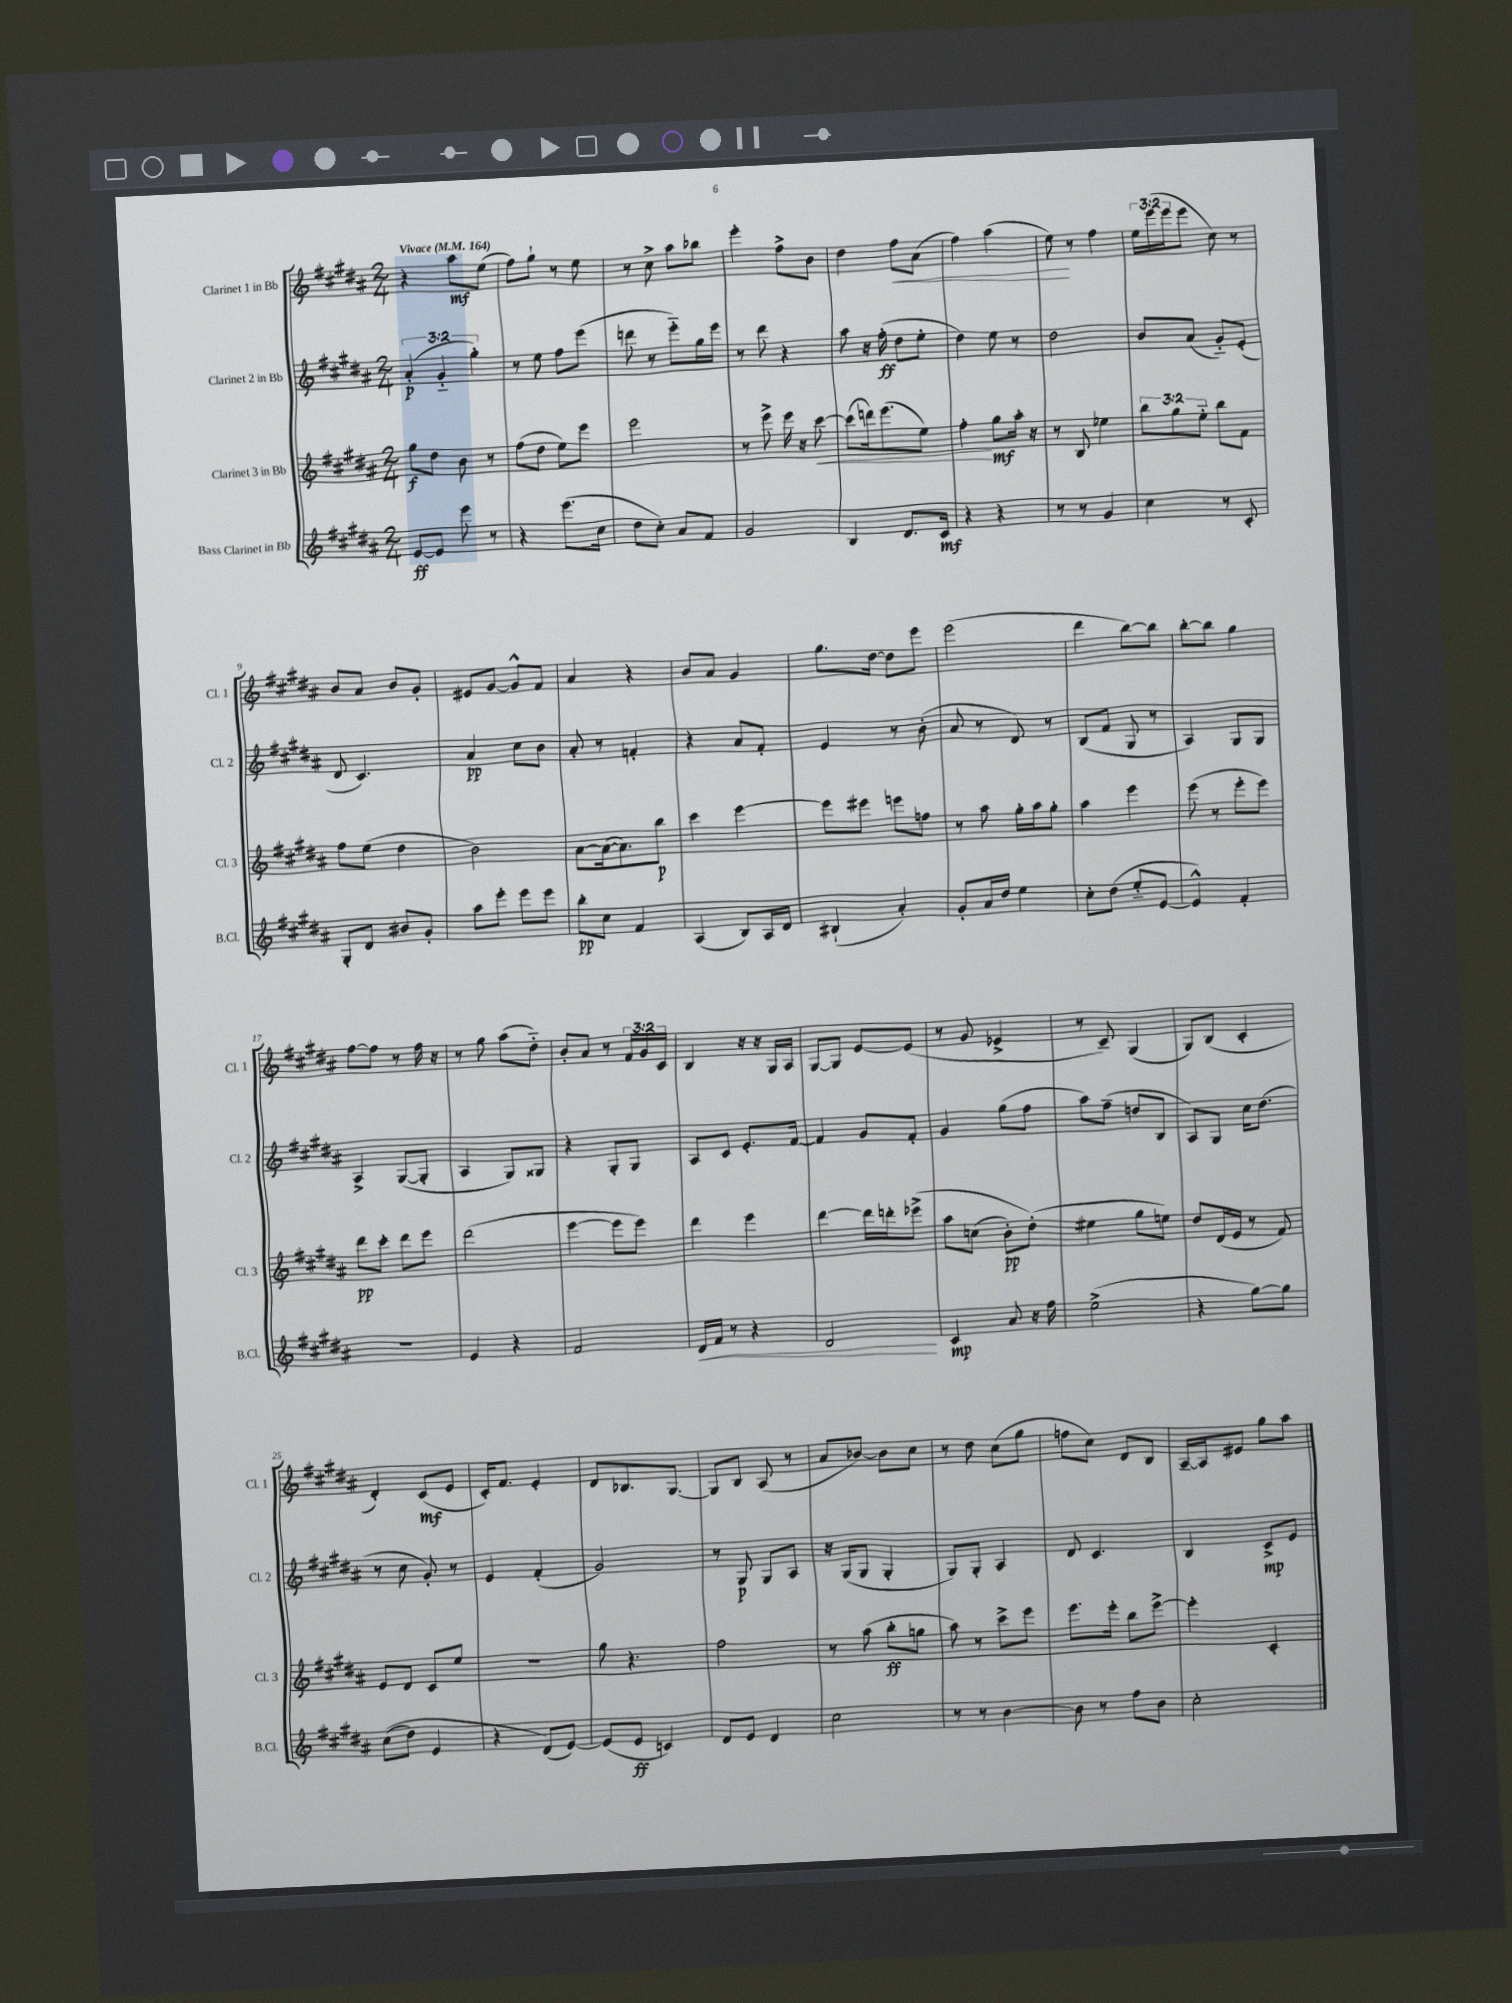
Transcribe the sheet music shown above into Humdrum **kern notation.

**kern	**dynam	**kern	**dynam	**kern	**dynam	**kern	**dynam
*part4	*part4	*part3	*part3	*part2	*part2	*part1	*part1
*staff4	*staff4	*staff3	*staff3	*staff2	*staff2	*staff1	*staff1
*I"Bass Clarinet in Bb	*	*I"Clarinet 3 in Bb	*	*I"Clarinet 2 in Bb	*	*I"Clarinet 1 in Bb	*
*I'B.Cl.	*	*I'Cl. 3	*	*I'Cl. 2	*	*I'Cl. 1	*
*clefG2	*	*clefG2	*	*clefG2	*	*clefG2	*
*k[f#c#g#d#a#]	*	*k[f#c#g#d#a#]	*	*k[f#c#g#d#a#]	*	*k[f#c#g#d#a#]	*
*M2/4	*	*M2/4	*	*M2/4	*	*M2/4	*
*MM164	*	*MM164	*	*MM164	*	*MM164	*
=1	=1	=1	=1	=1	=1	=1	=1
!	!	!	!	!	!	!LO:TX:a:B:t=Vivace	!
[8e/L	ff	8gg#\L	f	(6a#'/	p	4r	.
8e/J]	.	8dd#\J	.	.	.	.	.
.	.	.	.	6g#/	.	.	.
8eee\	.	8b\	.	.	.	8aa#\L	mf
.	.	.	.	6gg#'\)	.	.	.
8r	.	8r	.	.	.	(8ee\J	.
=2	=2	=2	=2	=2	=2	=2	=2
4r	.	(8ff#\L	.	8r	.	8ff#\L)	.
.	.	8dd#\J	.	8ee\	.	8gg#`\J	.
(8.eee\L	.	8ee\L)	.	8ff#\L	.	8r	.
.	.	8eee\J	.	(8eee\J	.	8ee\	.
16cc#\Jk	.	.	.	.	.	.	.
=3	=3	=3	=3	=3	=3	=3	=3
8dd#\L	.	2eee\	.	8dddn\	.	8r	.
8cc#'\J)	.	.	.	8r	.	8cc#^\	.
8a#/L	.	.	.	8eee\L)	.	8aa#\L	.
8f#/J	.	.	.	16gg#\L	.	8bb-X\J	.
.	.	.	.	16eee\JJ	.	.	.
=4	=4	=4	=4	=4	=4	=4	=4
2g#/	.	8r	.	8r	.	4eee'\	.
.	.	8eee^\	.	8ddd#\	.	.	.
.	.	16eee\	.	4r	.	8ff#^\L	.
.	.	16r	.	.	.	.	.
!	!	!	!LO:HP:b	!	!	!	!
.	.	[8ccc#\	<	.	.	8b\J	.
=5	=5	=5	=5	=5	=5	=5	=5
4B/	.	(8ccc#\L]	.	8aa#\	.	4dd#\	.
.	.	16dddn\k)	.	16r	.	.	.
.	.	(8.eee\	.	(16ff#'\	ff	.	.
!	!	!	!	!	!	!	!LO:HP:b
8.d#/L	.	.	.	8dd#\L	.	8ff#\L	<
.	.	8ee\J)	.	8ee'\J	.	(8a#\J	.
16c#/Jk	mf	.	.	.	.	.	.
=6	=6	=6	=6	=6	=6	=6	=6
4r	.	4ff#'\	.	4dd#\)	.	4ff#\)	.
4r	.	8gg#\L	[ mf	8ee\	.	(4aa#\	.
.	.	16aa#'\Jk	.	8r	.	.	.
.	.	16r	.	.	.	.	.
=7	=7	=7	=7	=7	=7	=7	=7
8r	.	8r	.	2dd#\	.	8ee\)	.
8r	.	8B/	.	.	.	8r	[
4g#/	.	4ee-X\	.	.	.	4ff#\	.
=8	=8	=8	=8	=8	=8	=8	=8
4cc#\	.	12bb\L	.	8b/L	.	24ee\LL	.
.	.	.	.	.	.	(24eee\	.
.	.	12gg#\	.	.	.	24eee\J	.
.	.	.	.	(8a#/J	.	8eee\J	.
.	.	12ee\J	.	.	.	.	.
8r	.	8bb\L	.	8g#/L)	.	8cc#\)	.
8c#'/	.	8f#\J	.	(8e'/J	.	8r	.
!!LO:LB:g=z
=9	=9	=9	=9	=9	=9	=9	=9
8G#'/L	.	8ff#\L	.	8d#/	.	8b/L	.
8d#/J	.	(8ee\J	.	4.c#/)	.	8a#/J	.
8b#X/L	.	4dd#\	.	.	.	8b/L	.
8g#'/J	.	.	.	.	.	8g#'/J	.
=10	=10	=10	=10	=10	=10	=10	=10
8aa#\L	.	2b\)	.	4a#/	pp	8e#X/L	.
8eee'\J	.	.	.	.	.	[8g#/J	.
8eee\L	.	.	.	8cc#\L	.	8g#^^/L]	.
8eee\J	.	.	.	8b\J	.	8f#/J	.
=11	=11	=11	=11	=11	=11	=11	=11
8bb'\L	pp	[8a#\L	.	8a#'/	.	4a#/	.
8cc#\J	.	(16a#\k_	.	8r	.	.	.
.	.	8.a#\])	.	.	.	.	.
4f#/	.	.	.	4fn'/	.	4r	.
.	.	8bb\J	p	.	.	.	.
=12	=12	=12	=12	=12	=12	=12	=12
(4A#/	.	4ccc#\	.	4r	.	8b/L	.
.	.	.	.	.	.	8a#/J	.
8B/L)	.	[4eee\	.	8a#/L	.	4g#/	.
16A#/L	.	.	.	8f#'/J	.	.	.
16d#/JJ	.	.	.	.	.	.	.
=13	=13	=13	=13	=13	=13	=13	=13
(4B#X`/	.	8eee\L]	.	4e/	.	8.gg#\L	.
.	.	8eee#X\J	.	.	.	.	.
.	.	.	.	.	.	[16dd#\Jk	.
4a#'/)	.	8eeen\L	.	8r	.	8dd#\L]	.
.	.	8ffn\J	.	(8b'\	.	8eee\J	.
=14	=14	=14	=14	=14	=14	=14	=14
8g#'/L	.	8r	.	8a#/	.	(2eee\	.
16a#/L	.	8aa#\	.	8r	.	.	.
16dd#/JJ	.	.	.	.	.	.	.
4ee\	.	16gg#'\LL	.	8d#/)	.	.	.
.	.	16aa#\J	.	.	.	.	.
.	.	8gg#'\J	.	8r	.	.	.
=15	=15	=15	=15	=15	=15	=15	=15
8cc#'\L	.	4aa#\	.	(8B/L	.	4ddd#\	.
(8dd#\J	.	.	.	8f#/J	.	.	.
8ee/L	.	4eee\	.	8G#/	.	[8bb\L)	.
[8e/J	.	.	.	8r	.	8bb\J]	.
=16	=16	=16	=16	=16	=16	=16	=16
4e^^/])	.	(8eee\	.	4A#/)	.	[8bb'\L	.
.	.	8r	.	.	.	8bb\J]	.
4f#'/	.	8eee'\L	.	8G#/L	.	4gg#\	.
.	.	8eee\J)	.	8G#/J	.	.	.
!!LO:LB:g=z
=17	=17	=17	=17	=17	=17	=17	=17
2r	.	8ddd#\L	pp	4A#^/	.	[8ff#\L	.
.	.	8ccc#'\J	.	.	.	8ff#\J]	.
.	.	8ddd#\L	.	([8G#/L	.	8r	.
.	.	8eee\J	.	8G#'/J]	.	16ff#\	.
.	.	.	.	.	.	16r	.
=18	=18	=18	=18	=18	=18	=18	=18
4e/	.	(2ddd#\	.	4A#/	.	8r	.
.	.	.	.	.	.	8gg#\	.
4r	.	.	.	8G#/L)	.	(8aa#\L	.
.	.	.	.	8G##X/J	.	8dd#\J)	.
=19	=19	=19	=19	=19	=19	=19	=19
2f#/	.	[4eee\	.	4r	.	8b'/L	.
.	.	.	.	.	.	8a#/J	.
.	.	8eee\L]	.	8G#'/L	.	8r	.
.	.	8eee\J)	.	8G#/J	.	24f#/LL	.
.	.	.	.	.	.	24g#/	.
.	.	.	.	.	.	24c#/JJ	.
=20	=20	=20	=20	=20	=20	=20	=20
!	!LO:HP:b	!	!	!	!	!	!
16d#/LL	<	4ddd#\	.	8A#/L	.	4B/	.
16f#/JJ	.	.	.	.	.	.	.
8r	.	.	.	8c#/J	.	.	.
4r	.	4eee\	.	8.e'/L	.	16r	.
.	.	.	.	.	.	16r	.
.	.	.	.	.	.	16G#/LL	.
.	.	.	.	[16f#/Jk	.	16A#/JJ	.
=21	=21	=21	=21	=21	=21	=21	=21
2d#/	.	[4ddd#\	.	4f#/]	.	[8G#/L	.
.	.	.	.	.	.	8G#/J]	.
.	.	16ddd#\LL]	.	8g#/L	.	[8e/L	.
.	.	16dddn'\J	.	.	.	.	.
.	.	(8eee-X^\J	.	8f#'/J	.	(8e/J]	.
.	[	.	.	.	.	.	.
=22	=22	=22	=22	=22	=22	=22	=22
4c#/	mp	8aa#\L	.	4g#/	.	8r	.
.	.	(8ccn\J	.	.	.	8g#/	.
8a#/	.	8b'\L)	pp	(8gg#\L	.	4e-X^/	.
16r	.	(8dd#'\J)	.	8ff#\J	.	.	.
16ff#\	.	.	.	.	.	.	.
=23	=23	=23	=23	=23	=23	=23	=23
(2ee^\	.	4ee#X\	.	8aa#\L)	.	8r	.
.	.	.	.	(8ff#~\J	.	8c#~/)	.
.	.	8gg#\L	.	8ddn/L	.	(4G#/	.
.	.	8een\J)	.	8B/J	.	.	.
=24	=24	=24	=24	=24	=24	=24	=24
4r	.	8dd#/L	.	8A#/L)	.	8G#/L)	.
.	.	(16d#/L	.	8G#/J	.	(8B/J	.
.	.	16e/JJ	.	.	.	.	.
[8gg#\L)	.	8r	.	16cc#\KL	.	4c#'/	.
.	.	.	.	(8.dd#\J	.	.	.
8gg#\J]	.	8f#/)	.	.	.	.	.
!!LO:LB:g=z
=25	=25	=25	=25	=25	=25	=25	=25
((8cc#\L	.	8e/L	.	8r	.	4d#'/)	.
8dd#\J)	.	8d#/J	.	8cc#\	.	.	.
4e/	.	8c#/L	.	8g#'/)	.	(8c#/L	mf
.	.	8ee/J	.	8r	.	8e/J	.
=26	=26	=26	=26	=26	=26	=26	=26
4r	.	2r	.	4e/	.	16c#'/KL)	.
.	.	.	.	.	.	8.f#/J	.
(8d#/L)	.	.	.	(4f#'/	.	4e'/	.
[8e/J)	.	.	.	.	.	.	.
=27	=27	=27	=27	=27	=27	=27	=27
(8e/L]	.	8gg#\	.	2g#/)	.	8d#/L	.
8e/J	ff	4.r	.	.	.	8.B-X/	.
4cn/)	.	.	.	.	.	.	.
.	.	.	.	.	.	[8.G#/J	.
=28	=28	=28	=28	=28	=28	=28	=28
8d#/L	.	2ff#\	.	8r	.	8G#/L]	.
8e/J	.	.	.	8G#/	p	8B/J	.
4d#/	.	.	.	8G#/L	.	(8A#/	.
.	.	.	.	8A#/J	.	8r	.
=29	=29	=29	=29	=29	=29	=29	=29
2cc#\	.	8r	.	16r	.	8a#/L	.
.	.	.	.	(16G#/KL	.	.	.
.	.	(8aa#\	.	8G#/J	.	[8b-X/J)	.
.	.	8bb'\L	ff	4G#'/	.	8b-\L]	.
.	.	8ggn\J	.	.	.	8cc#\J	.
=30	=30	=30	=30	=30	=30	=30	=30
8r	.	8aa#\)	.	8G#/L)	.	8r	.
8r	.	8r	.	8G#'/J	.	8dd#\	.
[4b\	.	8ccc#^\L	.	4A#/	.	(8cc#\L	.
.	.	8eee\J	.	.	.	8gg#\J	.
=31	=31	=31	=31	=31	=31	=31	=31
8b\]	.	8.eee\L	.	8d#/	.	8ffn\L	.
8r	.	.	.	4.c#/	.	8cc#\J)	.
.	.	16eee'\Jk	.	.	.	.	.
8ff#\L	.	8bb\L	.	.	.	8d#/L	.
8b\J	.	[8eee^\J	.	.	.	8B/J	.
=32	=32	=32	=32	=32	=32	=32	=32
2cc#'\	.	4eee'\]	.	4B/	.	[16A#~/LL	.
.	.	.	.	.	.	16A#/J]	.
.	.	.	.	.	.	8e#X/J	.
.	.	4c#'/	.	8c#^/L	mp	8gg#\L	.
.	.	.	.	8e/J	.	8aa#\J	.
==	==	==	==	==	==	==	==
*-	*-	*-	*-	*-	*-	*-	*-
